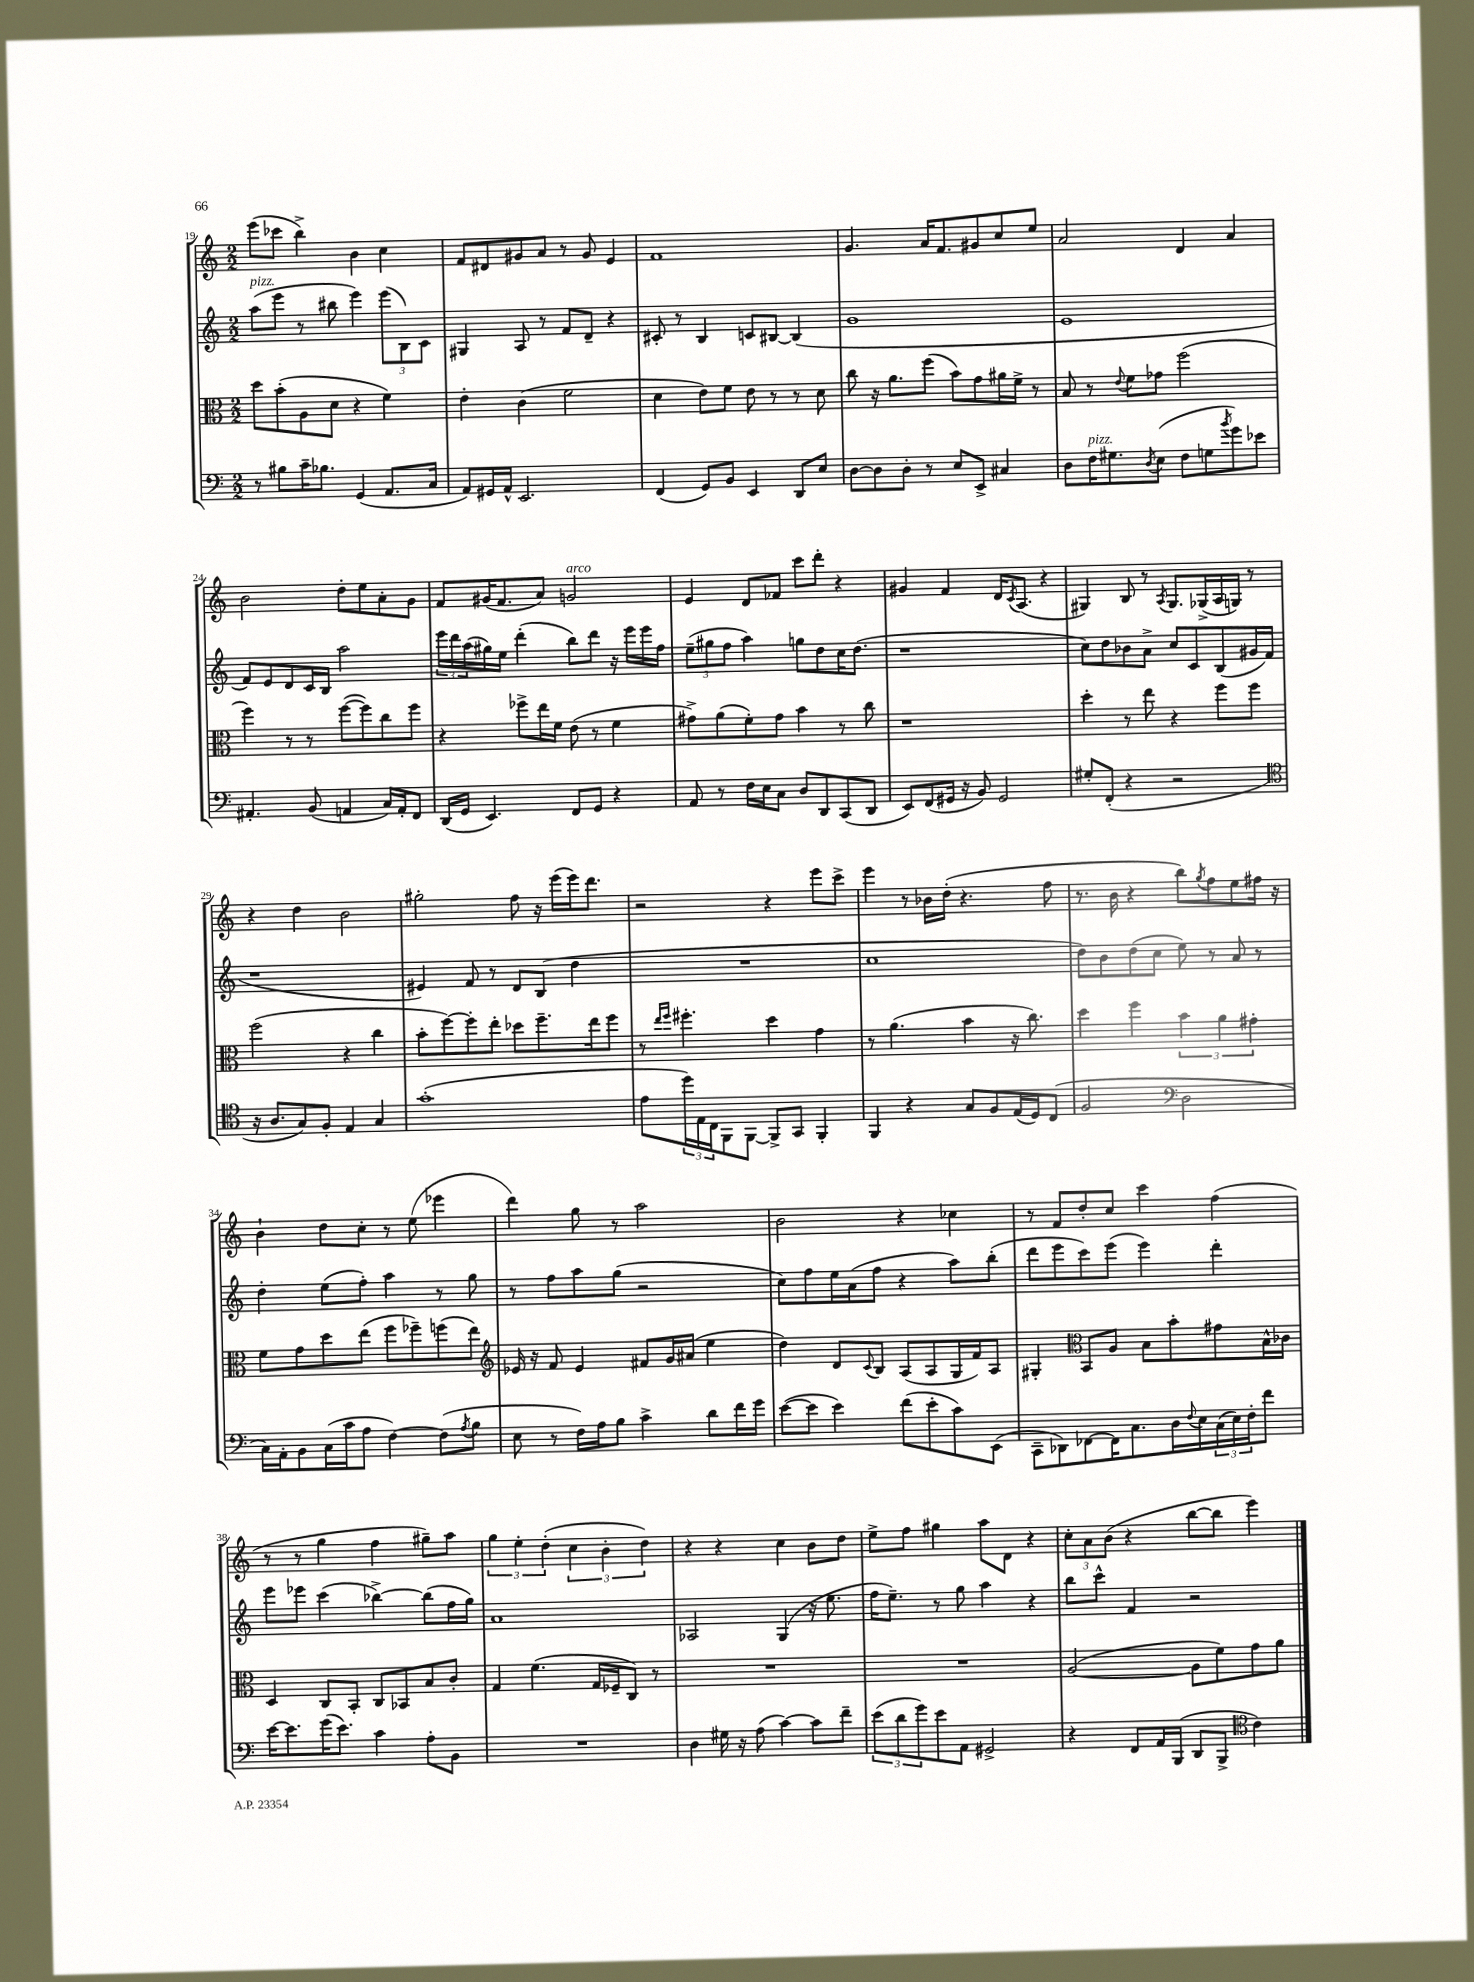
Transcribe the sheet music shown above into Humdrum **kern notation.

**kern	**kern	**kern	**kern
*staff4	*staff3	*staff2	*staff1
*clefF4	*clefC3	*clefG2	*clefG2
*k[]	*k[]	*k[]	*k[]
*M2/2	*M2/2	*M2/2	*M2/2
8r	8dd	(8aa	(8eee
8B#	(8b'	8eee	8ccc-
16c~	8A	8r	4bb^)
8.B-	.	.	.
.	8d	8bb#	.
(4GG	4r	4eee)	4b
8.AA	4f)	(12eee	4cc
.	.	12B)	.
.	.	12c	.
16C	.	.	.
=	=	=	=
8AA)	4e'	4G#	8f
16GG#	.	.	8d#
16AA^^	.	.	.
2.EE	(4c	8A	8g#
.	.	8r	8a
.	2f	8f	8r
.	.	8d~	8g#
.	.	4r	4e
=	=	=	=
(4FF	4d	8c#'	1f
.	.	8r	.
8GG)	8e)	4B	.
8BB	8f	.	.
4EE	8e	8c	.
.	8r	[8B#	.
8DD	8r	(4B#]	.
8E	8d	.	.
=	=	=	=
[8D	8cc	1g	4.g
8D]	16r	.	.
.	8.a	.	.
8D'	.	.	.
8r	(8ff	.	16a
.	.	.	8.f
8E	8b)	.	.
8EE^	8g	.	8g#
4C#	16a#	.	8cc
.	16f^	.	.
.	8r	.	8ee
=	=	=	=
8D	8B	1e	2a
16F	8r	.	.
8.G#	.	.	.
.	8qqe	.	.
.	8f	.	.
8qD	.	.	.
(8E	8g-	.	.
8F	(2ff	.	4d
8G	.	.	.
8qb	.	.	.
8g)	.	.	4a
8e-	.	.	.
=	=	=	=
4.AA#'	4ff)	8f)	2b
.	.	8e	.
.	8r	8d	.
(8BB	8r	16c	.
.	.	16B	.
4AA	([8ff	2aa	8dd'
.	8ff])	.	8ee
16C)	8cc	.	8a'
16AA'	.	.	.
8FF	8ff	.	8g
=	=	=	=
(16DD	4r	24eee	8f
.	.	24ddd	.
16GG	.	.	.
.	.	(24aa	.
4.EE)	.	16gg#)	(16g#
.	.	16ee	8.f
.	8ff-^	(4ddd'	.
.	16ee	.	8a)
.	16f	.	.
8FF	(8e	8bb)	2g
8GG	8r	8ddd	.
4r	4f	16r	.
.	.	16eee	.
.	.	16eee	.
.	.	16ff	.
=	=	=	=
8AA	8g#^)	(12ee~	4e
.	.	12gg#	.
8r	(8a	.	.
.	.	12ff	.
16F	8f')	4aa)	8d
16E	.	.	.
8C	8g#	.	8f-
8D	4b	8gg	8ccc
8DD	.	8dd	8ddd'
(8CC	8r	16cc	4r
.	.	(8.dd	.
8DD	8cc	.	.
=	=	=	=
8EE)	1r	1r	4g#
(8FF	.	.	.
16GG#	.	.	4f
16r	.	.	.
8BB)	.	.	.
2GG#	.	.	16d
.	.	.	8qc
.	.	.	(8.A
.	.	.	4r
=	=	=	=
8G#'	4dd'	8cc)	4G#)
(8FF'	.	8dd	.
4r	8r	8b-	8B
.	8ee	8a^	8r
.	.	.	8qA
2r	4r	8cc	8.G#
.	.	8c	.
.	.	.	(16G-^
.	8ff	(8B	16A
.	.	.	16G)
.	8ff	16g#	8r
.	.	16f	.
=	=	=	=
*clefC4	*	*	*
16r	(2ff	1r	4r
8.A	.	.	.
8G)	.	.	4dd
8F'	.	.	.
4E	4r	.	2b
4G	4cc	.	.
=	=	=	=
(1g'	8b'	4e#)	2gg#'
.	[8ff)	.	.
.	8ff']	8f	.
.	8ee'	8r	.
.	8dd-	8d	8ff
.	8.ff~	(8B	16r
.	.	.	(16eee
.	.	4dd	16eee)
.	16ee	.	8.ddd
.	8ff	.	.
=	=	=	=
8e	8r	1r	2r
.	16qqee	.	.
.	16qqff	.	.
24dd)	4.ff#'	.	.
24E	.	.	.
24C	.	.	.
8FF	.	.	.
[8FF	.	.	.
8FF^]	4dd	.	4r
8GG	.	.	.
4FF'	4g	.	8eee
.	.	.	8ccc^
=	=	=	=
4FF	8r	1cc	4eee
.	(4.a	.	.
4r	.	.	8r
.	.	.	16b-
.	.	.	(16dd'
8G	4b	.	4.r
8F	.	.	.
(16E	16r	.	.
16D)	8.cc)	.	.
(8C	.	.	8ff
=	=	=	=
2F	4dd	8dd)	8.r
.	.	8b	.
.	.	.	16b
.	4ff	(8dd	4r
.	.	8cc	.
*clefF4	*	*	*
2D	6b	8ee)	8bb)
.	.	.	8qgg
.	.	8r	8ff
.	6a	.	.
.	.	8a	8ee
.	6g#'	.	.
.	.	8r	16ff#
.	.	.	16r
=	=	=	=
16C)	8f	4dd'	4b`
16AA'	.	.	.
8BB	8g	.	.
(16C	8dd	(8ee	8dd
16c	.	.	.
8A	(8ee	8ff')	8cc'
[4F)	8ff	4aa	8r
.	8ff-~)	.	(8ee
(8F]	(8ff	8r	4eee-
8qA	.	.	.
8B	8ee)	8gg	.
=	=	=	=
*	*clefG2	*	*
8E	16e-	8r	4ddd)
.	16r	.	.
8r	8f	8ff	.
16F)	4e-	8aa	8gg
16A	.	.	.
8B	.	(8gg	8r
4c^	8f#	2r	2aa
.	16g	.	.
.	(16a#	.	.
8d	4ee	.	.
16f	.	.	.
16g	.	.	.
=	=	=	=
([8e	4dd)	8cc)	2b
8e]	.	8ff	.
4e)	8d	16ee	.
.	.	(16a	.
.	8qqc	.	.
.	8B	8ff	.
(8f	(8A	4r	4r
8e'	8A	.	.
8c)	16G	8aa)	4cc-
.	16f)	.	.
(8EE	8A	(8bb'	.
=	=	=	=
8CC~	4G#'	8ddd	8r
8DD-)	.	8eee	8f
*	*clefC3	*	*
[8FF-	8BB	8ccc)	8dd'
16FF-]	8A	(8eee	8cc
8.C	.	.	.
.	8B	4eee)	4ccc
16D	8b'	.	.
8qqF	.	.	.
16E	.	.	.
(24C	8g#	4ddd'	(4ff
24E)	.	.	.
24F'	.	.	.
8f	16B^^	.	.
.	16c-	.	.
=	=	=	=
[16e	4D	8eee	8r
8.e]	.	.	.
.	.	8eee-	8r
(16g	8C	(4ccc	4gg
8.e)	.	.	.
.	8BB'	.	.
4c	8C	[4bb-^)	4ff
.	8BB-	.	.
8A'	8B	(8bb-]	8gg#~)
8BB	8c'	16ff	8aa
.	.	16gg)	.
=	=	=	=
1r	4G	1a	6gg
.	.	.	6ee'
.	(4.f	.	.
.	.	.	(6dd'
.	.	.	6cc
.	16G	.	.
.	.	.	6b'
.	16F-~	.	.
.	8C)	.	.
.	.	.	6dd)
.	8r	.	.
=	=	=	=
4D	1r	2A-	4r
16G#	.	.	4r
16r	.	.	.
(8A	.	.	.
[4c)	.	(4G	4cc
8c]	.	16r	8b
.	.	8.ee	.
8f~	.	.	8dd
=	=	=	=
(12e	1r	16ff	8ee^
.	.	8.ee~)	.
12d	.	.	.
.	.	.	8ff
12g)	.	.	.
8e	.	8r	4gg#
8AA	.	8gg	.
2GG#^	.	4aa	8aa
.	.	.	8d
.	.	4r	4r
=	=	=	=
4r	([2A	8bb	12cc'
.	.	.	12a
.	.	8ccc^^	.
.	.	.	(12b
8FF	.	4f	4r
16AA	.	.	.
(16BBB	.	.	.
8DD	8A]	2r	[8bb
8BBB^	8f)	.	8bb]
*clefC4	*	*	*
4c)	8g	.	4eee)
.	8a	.	.
==	==	==	==
*-	*-	*-	*-
